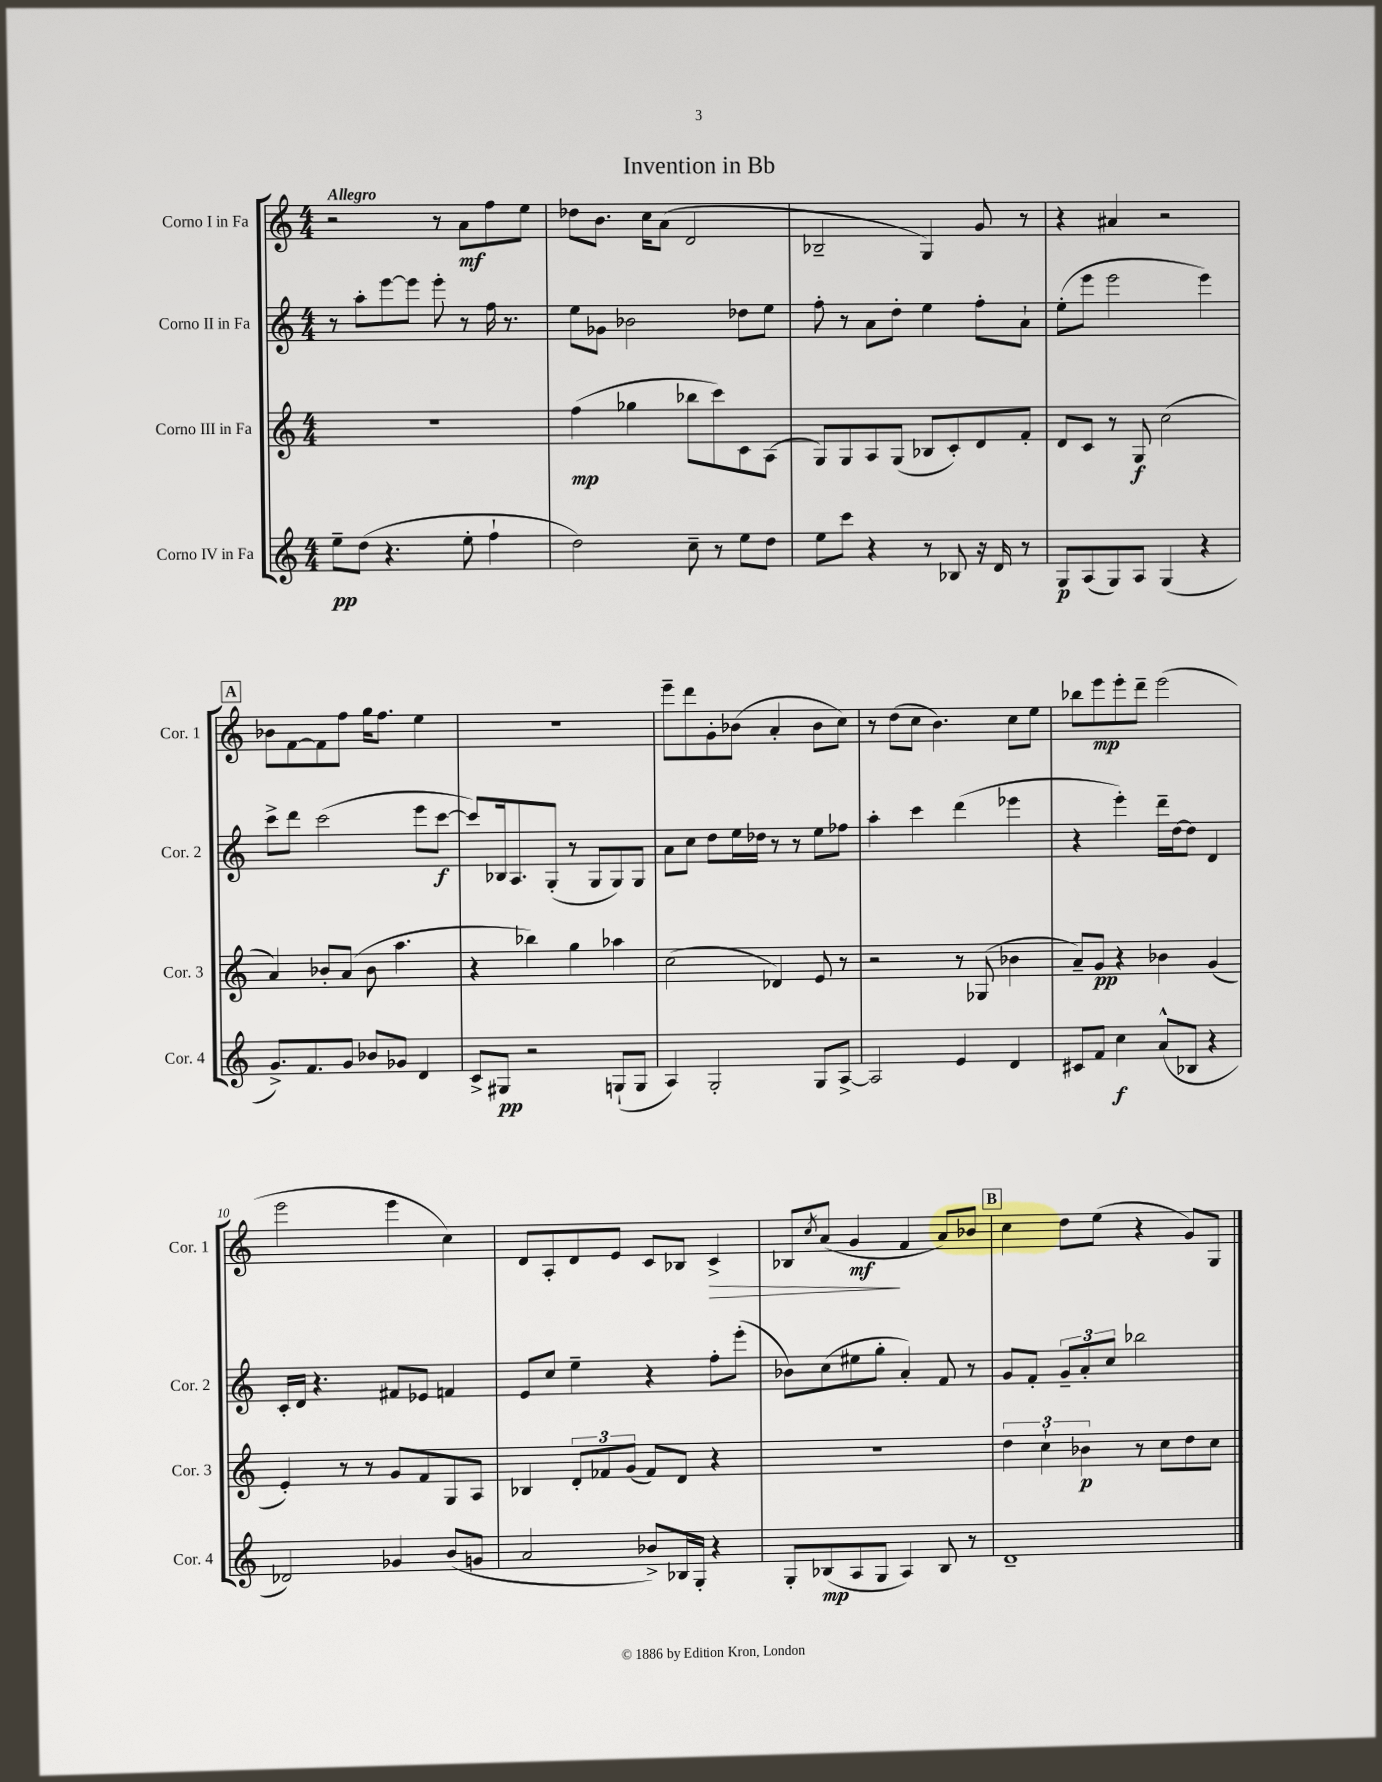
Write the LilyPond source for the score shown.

\header { title = "Invention in Bb" }
<<
\new StaffGroup <<
\new Staff = "s0" \with { instrumentName = "Corno I in Fa" shortInstrumentName = "Cor. 1" } {
    \clef treble \key c \major \numericTimeSignature \time 4/4 \tempo "Allegro"
    r2 r8 a'8\mf f''8 e''8 |
    des''8 b'8. c''16 a'8( d'2 |
    bes2-- g4) g'8 r8 |
    r4 ais'4 r2 |
    \mark \markup { \box "A" } bes'8 f'8~ f'8 f''8 g''16 f''8. e''4 |
    R1 |
    e'''8-- d'''8 g'8-. bes'8( a'4-. bes'8 c''8) |
    r8 d''8( c''8 b'4.) c''8 e''8 |
    bes''8 e'''8\mp e'''8-. d'''8-- e'''2( |
    e'''2 e'''4 c''4) |
    d'8 a8-. d'8 e'8 c'8 bes8 c'4->\> |
    bes8 \acciaccatura { c''8 } a'8( g'4\mf\! f'4 a'8) bes'8 |
    \mark \markup { \box "B" } c''4 d''8 e''8( r4 g'8) g8 \bar "|." |
}
\new Staff = "s1" \with { instrumentName = "Corno II in Fa" shortInstrumentName = "Cor. 2" } {
    \clef treble \key c \major \numericTimeSignature \time 4/4
    r8 a''8-. e'''8~ e'''8 e'''8-. r8 f''16 r8. |
    e''8 ges'8 bes'2 des''8 e''8 |
    f''8-. r8 a'8 d''8-. e''4 f''8-. a'8-! |
    e''8-.( e'''8 e'''2 e'''4) |
    \mark \markup { \box "A" } c'''8-> d'''8 c'''2( e'''8 c'''8~\f |
    c'''8) bes16 a8. g8-.( r8 g8 g8) g8 |
    a'8 c''8 d''8 e''16 des''16 r8 r8 e''8 fes''8 |
    a''4-. c'''4 d'''4( ees'''4 |
    r4 e'''4-.) d'''16-- d''16~ d''8 d'4 |
    c'16-. d'16 r4. fis'8 ees'8 f'4 |
    e'8 c''8 e''4-- r4 f''8-. e'''8-.( |
    bes'8) c''8( eis''8 g''8-. a'4-.) f'8 r8 |
    \mark \markup { \box "B" } g'8 f'8-. \tuplet 3/2 { g'8-- a'8-. c''8 } bes''2 \bar "|." |
}
\new Staff = "s2" \with { instrumentName = "Corno III in Fa" shortInstrumentName = "Cor. 3" } {
    \clef treble \key c \major \numericTimeSignature \time 4/4
    R1 |
    f''4\mp( ges''4 bes''8 c'''8) c'8 a8( |
    g8) g8 a8 g8( bes8 c'8-.) d'8 f'8-. |
    d'8 c'8 r8 g8\f c''2( |
    \mark \markup { \box "A" } a'4) bes'8-. a'8( bes'8 a''4. |
    r4 bes''4) g''4 aes''4 |
    c''2( des'4) e'8 r8 |
    r2 r8 ges8( bes'4 |
    a'8--) g'8\pp r4 bes'4 g'4( |
    e'4-.) r8 r8 g'8 f'8 g8 a8 |
    bes4 \tuplet 3/2 { d'8-. fes'8 g'8( } fes'8) d'8 r4 |
    r1 |
    \mark \markup { \box "B" } \tuplet 3/2 { d''4 c''4-! bes'4\p } r8 c''8 d''8 c''8 \bar "|." |
}
\new Staff = "s3" \with { instrumentName = "Corno IV in Fa" shortInstrumentName = "Cor. 4" } {
    \clef treble \key c \major \numericTimeSignature \time 4/4
    e''8--\pp d''8( r4. e''8-. f''4-! |
    d''2) c''8-- r8 e''8 d''8 |
    e''8 c'''8 r4 r8 bes8 r16 d'16 r8 |
    g8\p a8( g8) a8 g4( r4 |
    \mark \markup { \box "A" } g'8.->) f'8. g'8 bes'8 ges'8 d'4 |
    c'8-> gis8\pp r2 g8-!( g8 |
    a4) g2-. g8 a8~-> |
    a2 e'4 d'4 |
    cis'8 f'8 c''4\f a'8-^( bes8 r4 |
    des'2) ges'4 b'8( g'8 |
    a'2 bes'8->) bes16 g16-. r4 |
    g8-. bes8\mp( a8 g8 a4) bes8 r8 |
    \mark \markup { \box "B" } d'1-- \bar "|." |
}
>>
>>
